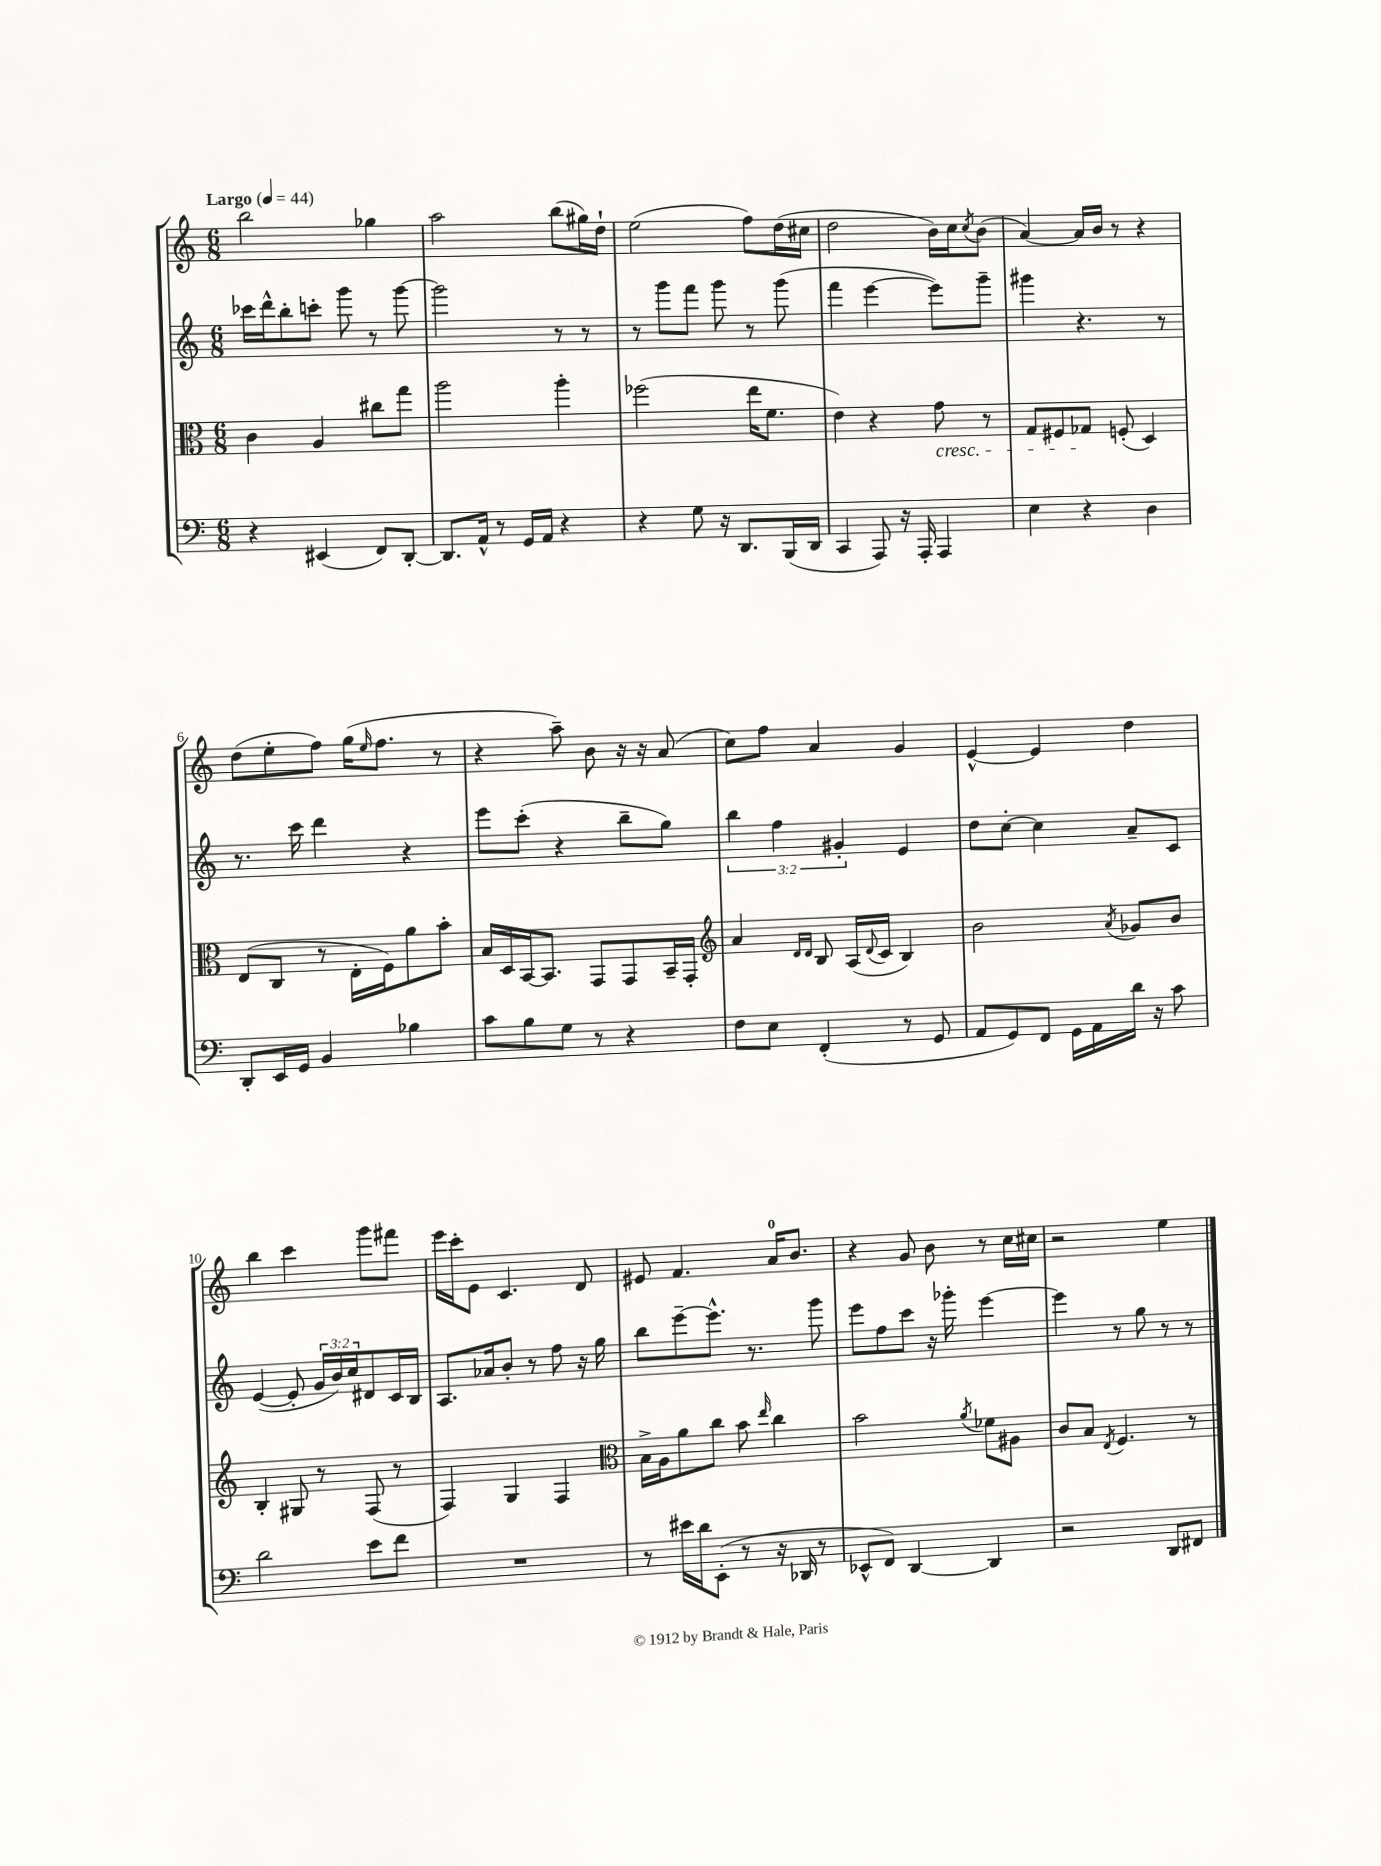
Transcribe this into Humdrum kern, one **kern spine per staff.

**kern	**kern	**kern	**kern
*part4	*part3	*part2	*part1
*staff4	*staff3	*staff2	*staff1
*clefF4	*clefC3	*clefG2	*clefG2
*k[]	*k[]	*k[]	*k[]
*M6/8	*M6/8	*M6/8	*M6/8
*MM44	*MM44	*MM44	*MM44
=1	=1	=1	=1
!	!	!	!LO:TX:a:B:t=Largo
4r	4c\	16ccc-X\LL	2bb\
.	.	16ddd^^\J	.
.	.	8bb'\	.
(4EE#X/	4A/	8cccn'\J	.
.	.	8ggg\	.
8FF/L)	8cc#X\L	8r	4gg-X\
[8DD'/J	8gg\J	[8ggg\	.
=2	=2	=2	=2
8.DD/L]	2aa\	2ggg\]	2aa\
16AA^^/Jk	.	.	.
8r	.	.	.
16GG/LL	.	.	.
16AA/JJ	.	.	.
4r	4aa'\	8r	(8bb\L
.	.	8r	16gg#X\L)
.	.	.	16dd`\JJ
=3	=3	=3	=3
4r	(2ff-X\	8r	(2ee\
.	.	8ggg\L	.
8G\	.	8fff\J	.
16r	.	8ggg\	.
8.DD/L	.	.	.
.	16ee\KL	8r	8ff\L)
.	8.f\J	.	.
(16BBB/L	.	(8ggg\	(16dd\L
16DD/JJ	.	.	16cc#X\JJ
=4	=4	=4	=4
4CC/	4e\)	4fff\	2dd\
8AAA/)	4r	[4eee\	.
16r	.	.	.
16AAA'/	.	.	.
!	!LO:TX:b:i:t=cresc.	!	!
4AAA/	8g\	8eee\L])	16b\LL)
.	.	.	16cc\J
.	.	.	8qcc/
.	8r	8ggg~\J	(8b\J
=5	=5	=5	=5
4E\	8G/L	4ggg#X\	[4a/)
.	8F#X/	.	.
4r	8G-X/J	4.r	16a/LL]
.	.	.	16b/JJ
.	(8Fn'/	.	8r
4D\	4D/)	.	4r
.	.	8r	.
!!LO:LB:g=z
=6	=6	=6	=6
8DD'/L	(8E/L	8.r	(8dd\L
16EE/L	8C/J	.	8ee'\
16GG/JJ	.	16ccc\	.
4BB/	8r	4ddd\	8ff\J)
.	16E'\LL	.	(16gg\KL
.	.	.	16qqee/
.	16F\J)	.	8.ff\J
4B-X\	8a\	4r	.
.	8b'\J	.	8r
=7	=7	=7	=7
8c\L	16B/LL	8eee\L	4r
.	16D/	.	.
8B\	[16BB/J	(8ccc'\J	.
.	8.BB/J]	.	.
8G\J	.	4r	8aa~\)
8r	8GG/L	.	8b\
4r	8GG/	8bb~\L	16r
.	.	.	16r
.	16BB~/L	8gg\J)	(8a/
.	16GG'/JJ	.	.
=8	=8	=8	=8
*	*clefG2	*	*
8F\L	4a/	6bb\	8cc\L)
8E\J	.	.	8ff\J
.	.	6ff\	.
.	16qqd/LL	.	.
.	16qqd/JJ	.	.
(4FF'/	8B/	.	4a/
.	.	6g#X'/	.
.	(16A/LL	.	.
.	8qqd/	.	.
.	16c/JJ	.	.
8r	4B/)	4e/	4g/
8GG/	.	.	.
=9	=9	=9	=9
8AA/L	2b\	8dd\L	[4e^^/
8GG/)	.	[8cc'\J	.
8FF/J	.	4cc\]	4e/]
16GG\LL	.	.	.
16AA\	.	.	.
.	8qa/	.	.
16d\JJ	8g-X/L	8a~/L	4dd\
16r	.	.	.
8c\	8b/J	8c/J	.
!!LO:LB:g=z
=10	=10	=10	=10
2d\	4B'/	([4e/	4bb\
.	8G#X/	8e'/]	4ccc\
.	8r	24g/LL	.
.	.	24b/)	.
.	.	24cc/J	.
8e\L	(8F/	8d#X/	8ggg\L
8f\J	8r	16c/L	8fff#X\J
.	.	16B/JJ	.
=11	=11	=11	=11
2.r	4F/)	8.A/L	16eee\LL
.	.	.	16ccc'\J
.	.	.	8e\J
.	.	16a-X/k	.
.	4G/	8b'/J	4.c/
.	.	8r	.
.	4F/	8ff\	.
.	.	16r	8d/
.	.	16gg\	.
=12	=12	=12	=12
*	*clefC3	*	*
8r	16B^\LL	8bb\L	8e#X/
.	16A\J	.	.
16e#X\LL	8a\	[8eee~\	4.f/
16d\J	.	.	.
(8EE'\J	8cc\J	8.eee^^\J]	.
8r	8b\	.	.
.	.	8.r	.
.	16qqee/	.	.
16r	4cc\	.	16a/KL
16DD-X/	.	.	8.b/J
8r	.	8ggg\	.
=13	=13	=13	=13
8EE-X^^/L	2b\	8eee\L	4r
8FF/J)	.	8ff\	.
[4DD/	.	8ccc\J	8g/
.	.	16r	8b\
.	.	16ggg-X'\	.
.	8qa/	.	.
4DD/]	8f-X\L	[4eee\	8r
.	8A#X\J	.	16cc\LL
.	.	.	16cc#X\JJ
=14	=14	=14	=14
2r	8c/L	4eee\]	2r
.	8B/J	.	.
.	8qE/	.	.
.	4.F/	8r	.
.	.	8gg\	.
8DD/L	.	8r	4ee\
8FF#X/J	8r	8r	.
==	==	==	==
*-	*-	*-	*-
